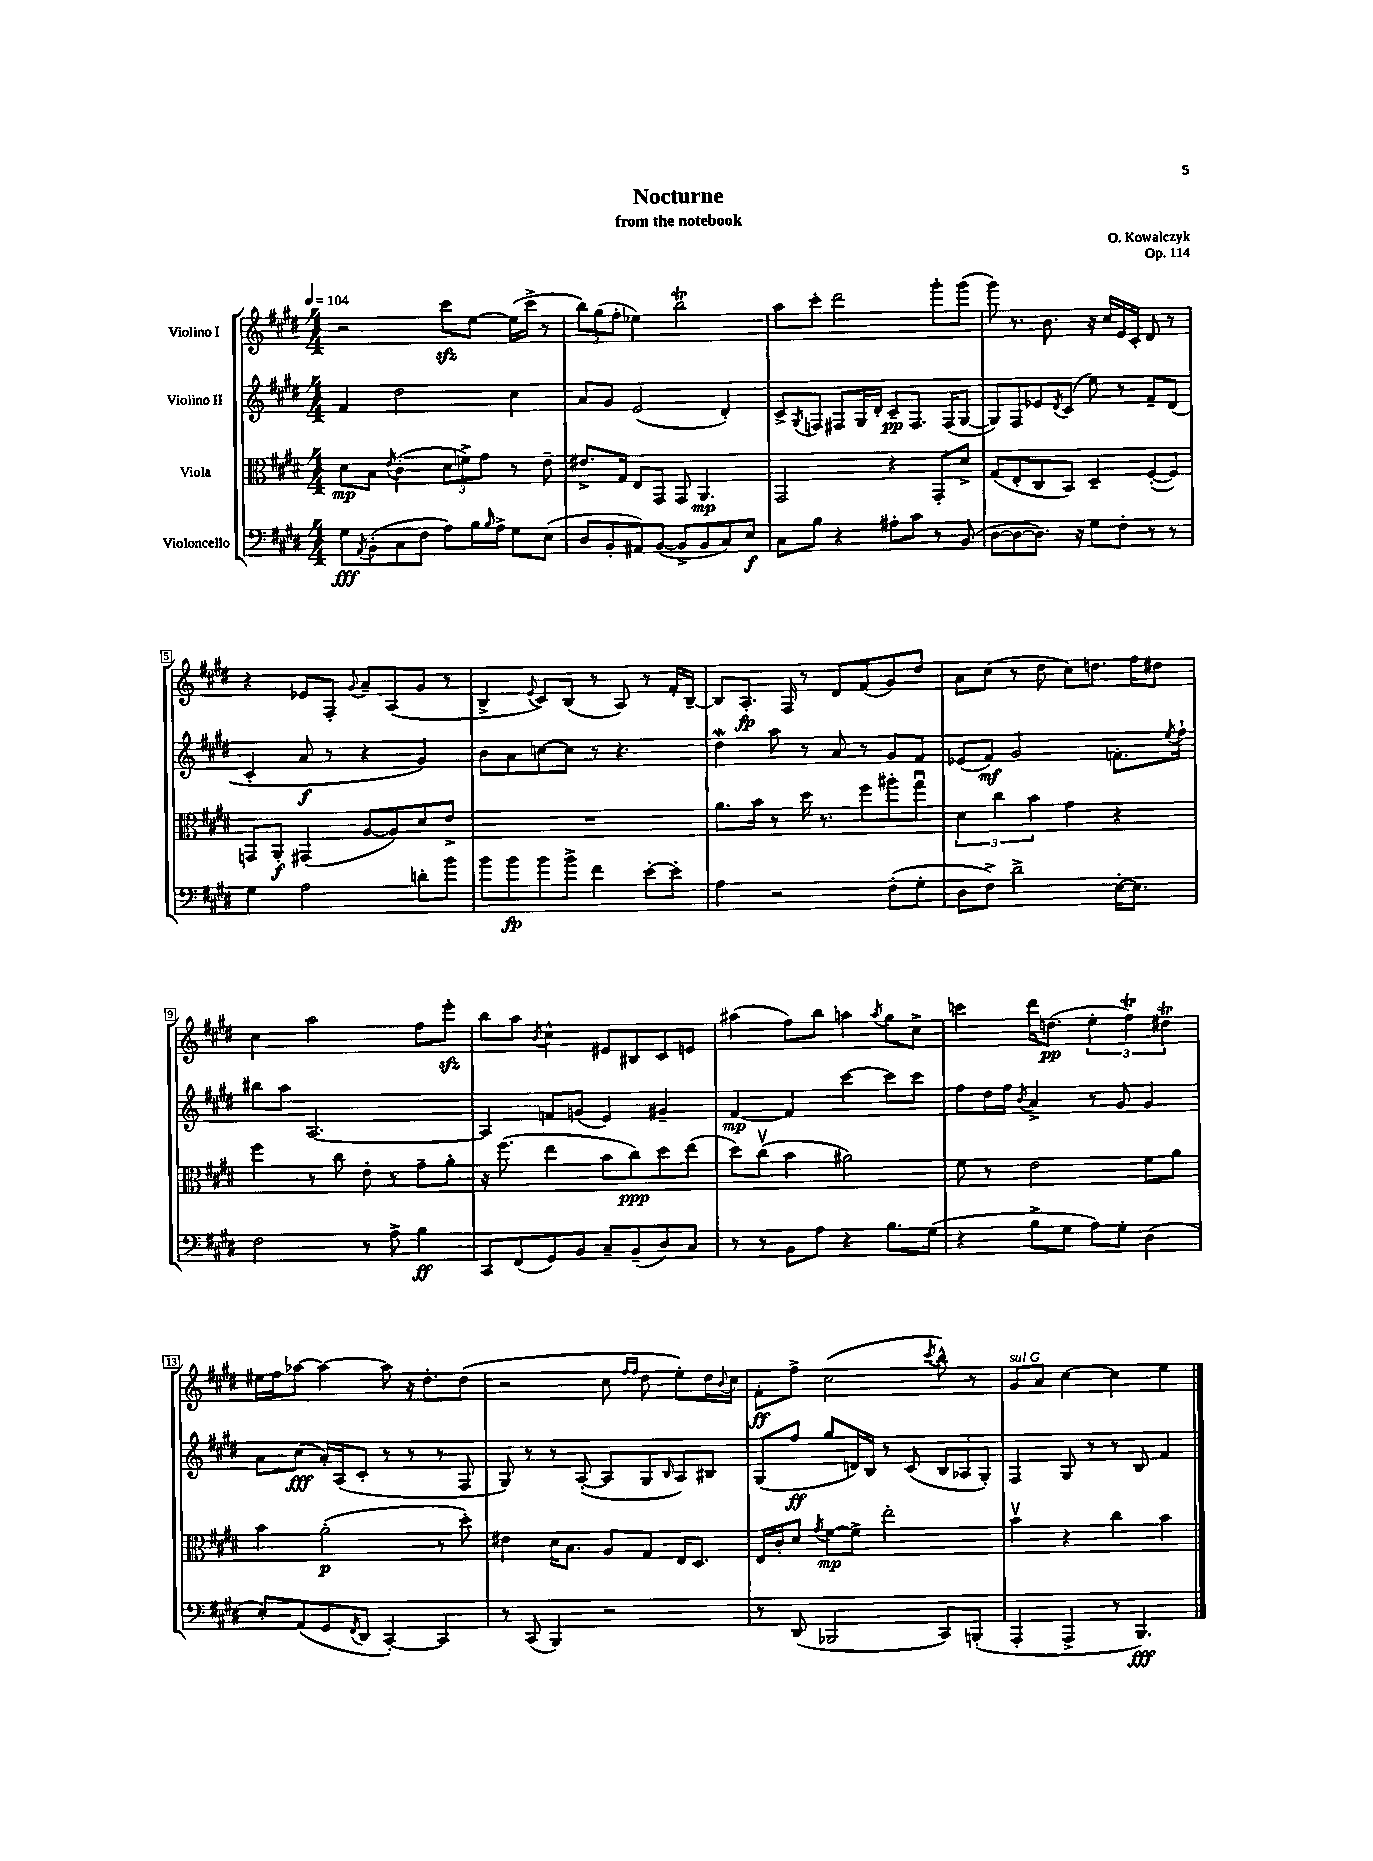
\header { title = "Nocturne" composer = "O. Kowalczyk" subtitle = "from the notebook" opus = "Op. 114" }
<<
\new StaffGroup <<
\new Staff = "s0" \with { instrumentName = "Violino I" } {
    \clef treble \key e \major \numericTimeSignature \time 4/4 \tempo 4 = 104
    r2 cis'''8\sfz e''8~ e''16( cis'''16-> r8 |
    \tuplet 3/2 { b''8) gis''8( fis''8-. } ees''4) b''2\trill |
    a''8 cis'''8-. dis'''2 gis'''8-. gis'''8( |
    gis'''8) r8. b'8. r16 cis''16 e'16 cis'16-. dis'8 r8 |
    r4 ees'8 fis8-. \appoggiatura { gis'8 } a'8-- a8( gis'8 r8 |
    b4-> \appoggiatura { e'8 } cis'8) b8( r8 a8) r8 fis'16-. b16~-- |
    b8 a8.-.\fp fis16 r8 dis'8 fis'8( gis'8) dis''8 |
    a'8 cis''8( r8 dis''8 cis''8) d''8. fis''16 dis''8 |
    cis''4 a''2 fis''8 e'''8-.\sfz |
    b''8 a''8 \acciaccatura { b'8 } cis''4-^ eis'8 bis8 cis'8 e'8 |
    ais''4( fis''8) b''8 a''4 \acciaccatura { a''8 } gis''8 cis''8-> |
    c'''4 dis'''16 d''8.\pp( \tuplet 3/2 { e''4-. fis''4\trill) dis''4\trill } |
    eis''16 fis''16 aes''8~ aes''4~ aes''8 r16 dis''8.-. dis''8( |
    r2 cis''8 \grace { fis''16 fis''16 } dis''8 e''8-.) dis''16 \appoggiatura { b'8 } cis''16 |
    fis'8-.\ff fis''8-> cis''2( \acciaccatura { cis'''8 } b''8-^) r8 |
    gis'8^\markup { \italic "sul G" } a'8 cis''4~ cis''4 e''4 \bar "|." |
}
\new Staff = "s1" \with { instrumentName = "Violino II" } {
    \clef treble \key e \major \numericTimeSignature \time 4/4
    fis'4 dis''2 cis''4 |
    a'8 gis'8 e'2( dis'4-.) |
    cis'8-> \acciaccatura { gis8 } f8 fis8 gis16 dis'16-. cis'8--\pp fis8. fis16( gis8~ |
    gis8) fis8 ees'8 \acciaccatura { dis'8 } cis'8( e''8) r8 fis'8-- dis'8( |
    cis'4-. a'8\f r8 r4 gis'4) |
    b'8 a'8 c''8~ c''8 r8 r4. |
    dis''4\mordent a''8 r8 a'8 r8 gis'8 fis'8 |
    ees'8( fis'8\mf) gis'2 f'8.-. \acciaccatura { e''8 } fis''16-! |
    bis''8 a''8 a2.~ |
    a4 f'8 g'8( e'4) gis'4-- |
    fis'4~\mp fis'4 cis'''4~ cis'''8 cis'''8 |
    fis''8 dis''16 fis''16 \acciaccatura { b'8 } a'4-> r8 gis'8 gis'4 |
    a'8 cis''8\fff( a'16-.) a16( cis'8-. r8 r8 r8 fis8 |
    gis8) r8 r8 a8~-.( a8 gis8 \grace { b16 } a8) bis8 |
    gis8( fis''8\ff gis''8 d'16) b16 r8 cis'8( \tuplet 3/2 { b8 aes8 gis8-.) } |
    fis4 gis8 r8 r8 b8 fis'4 \bar "|." |
}
\new Staff = "s2" \with { instrumentName = "Viola" } {
    \clef alto \key e \major \numericTimeSignature \time 4/4
    dis'8\mp b8 \acciaccatura { e'8 } cis'4-.( \tuplet 3/2 { dis'8 f'8->) gis'8 } r8 e'8-- |
    eis'8.-> gis16 e8 gis,8 gis,8 a,4.\mp |
    gis,2 r4 gis,8-. dis'8-> |
    gis8( e8-. cis8 b,8) dis4-- fis8~-.( fis8) |
    g,8 a,8-.\f gis,4( a8~ a8) dis'8 e'8-> |
    R1 |
    a'8. b'16 r8 dis''16 r8. fis''8 ais''8-. gis''8\downbow |
    \tuplet 3/2 { dis'4 cis''4 b'4 } gis'4 r4 |
    fis''4 r8 cis''8 e'8-. r8 gis'8-- a'8-. |
    r16 fis''8.( e''4 b'8 cis''8\ppp) dis''8 e''8( |
    dis''8) cis''8\upbow( b'4 ais'2) |
    fis'8 r8 e'2 fis'8 a'8 |
    b'4 a'2-.\p( r8 dis''8-.) |
    eis'4 dis'16 b8. a8 gis8 e16 dis8. |
    e16 cis'16-. dis'8 \acciaccatura { gis'8 } fis'8~\mp fis'8-> e''2-. |
    b'4\upbow r4 cis''4 b'4 \bar "|." |
}
\new Staff = "s3" \with { instrumentName = "Violoncello" } {
    \clef bass \key e \major \numericTimeSignature \time 4/4
    gis8\fff \acciaccatura { a,8 } b,8-.( cis8 fis8 a8) b16 \grace { b16 } a16-> gis8 e8( |
    dis8 b,8-. ais,8) b,8~( b,8-> b,8 cis8) e8\f |
    cis8 b8 r4 ais8-. cis'8 r8 b,8( |
    dis8~ dis8~ dis8.) r16 gis8 fis8-. r8 r8 |
    gis4 a2 d'8-. b'8 |
    b'8 b'8\fp b'8 b'8-> fis'4 e'8~-. e'8-. |
    a4 r2 fis8-.( gis8-. |
    dis8 fis8->) dis'2-> e16~-. e8. |
    fis2 r8 a8-> b4\ff |
    cis,8 fis,8( gis,8) b,8 cis8-- b,8--( dis8) cis8 |
    r8 r8 b,8 a8 r4 b8. gis16( |
    r4 b8-> gis8 a8) gis8-. dis4( |
    e8-.) a,8( gis,8 \acciaccatura { fis,8 } dis,8 cis,4~-.) cis,4 |
    r8 cis,8( b,,4) r2 |
    r8 dis,8( bes,,2 cis,8) b,,8-.( |
    a,,4-. a,,4-> r8 b,,4.\fff) \bar "|." |
}
>>
>>
\layout { \context { \Score \override BarNumber.stencil = #(make-stencil-boxer 0.1 0.3 ly:text-interface::print) } }
